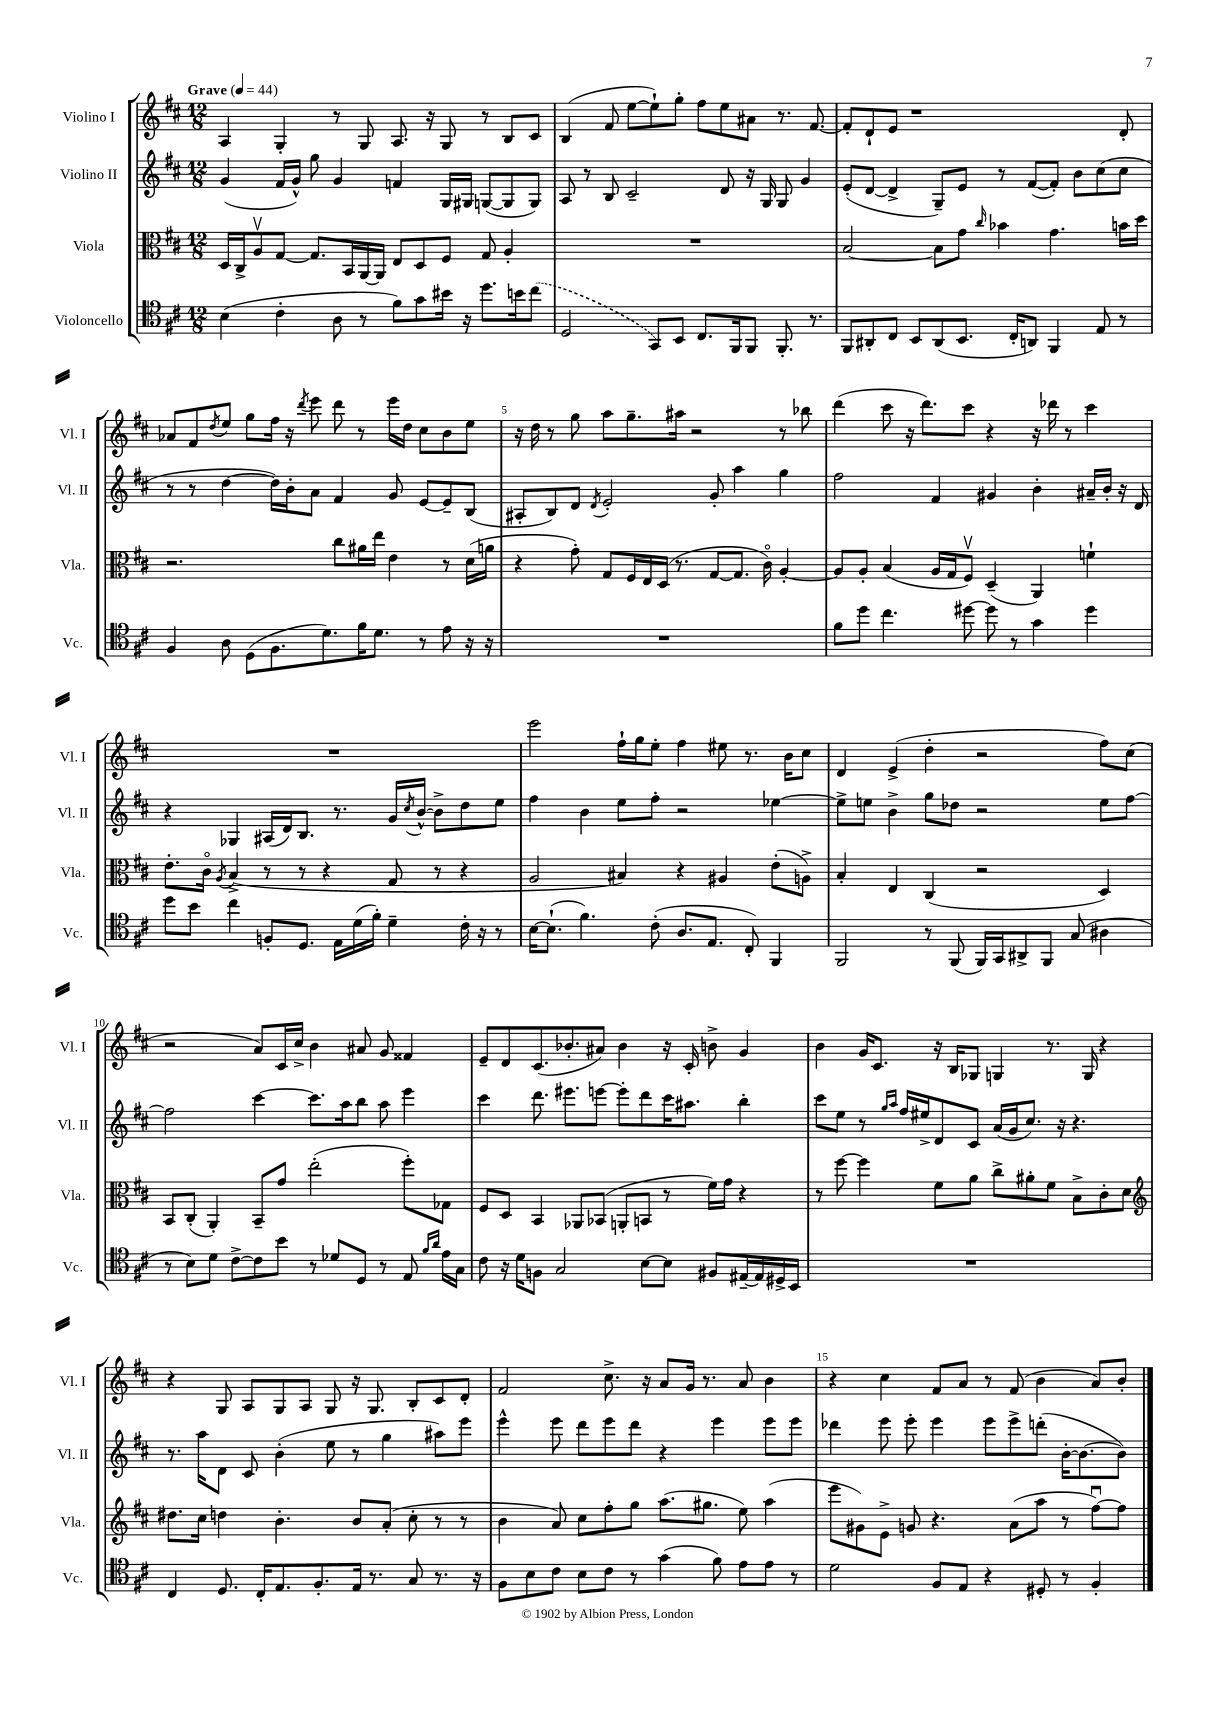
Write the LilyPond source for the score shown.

<<
\new StaffGroup <<
\new Staff = "s0" \with { instrumentName = "Violino I" shortInstrumentName = "Vl. I" } {
    \clef treble \key d \major \numericTimeSignature \time 12/8 \tempo "Grave" 4 = 44
    a4 g4-. r8 g8 a8. r16 g8 r8 b8 cis'8 |
    b4( fis'8 e''8~ e''8-!) g''8-. fis''8 e''8 ais'8 r8. fis'8.~ |
    fis'8-. d'8-! e'8 r1 d'8-. |
    aes'8 fis'8 \acciaccatura { d''8 } e''8 g''8 fis''16 r16 \acciaccatura { d'''8 } e'''8 d'''8 r8 e'''16 d''16 cis''8 b'8 e''8 |
    r16 d''16 r8 g''8 a''8 g''8.-- ais''16 r2 r8 bes''8 |
    d'''4( cis'''8 r16 d'''8.) cis'''8 r4 r16 des'''16 r8 cis'''4 |
    R1. |
    e'''2 fis''16-! g''16 e''8-. fis''4 eis''8 r8. b'16 cis''8 |
    d'4 e'4->( d''4-. r2 fis''8) cis''8( |
    r2 a'8) cis'16 cis''16-> b'4 ais'8 g'8 fisis'4 |
    e'8-- d'8 cis'8.( bes'8.-. ais'8) bes'4 r16 cis'16-. b'8-> g'4 |
    b'4 g'16 cis'8. r16 b16 ges8 g4 r8. g16 r4 |
    r4 g8 a8 g8 a8 g8 r16 g8. b8-. cis'8 d'8-. |
    fis'2 cis''8.-> r16 a'8 g'16 r8. a'8 b'4 |
    r4 cis''4 fis'8 a'8 r8 fis'8( b'4 a'8) b'8-. \bar "|." |
}
\new Staff = "s1" \with { instrumentName = "Violino II" shortInstrumentName = "Vl. II" } {
    \clef treble \key d \major \numericTimeSignature \time 12/8
    g'4( fis'16 g'16-^) g''8 g'4 f'4 g16 gis16 g8~( g8 g8) |
    a8 r8 b8 cis'2-- d'8 r16 g16 g8 g'4 |
    e'8-.( d'8~ d'4-> g8--) e'8 r8 fis'8~( fis'8-.) b'8 cis''8( cis''8 |
    r8 r8 d''4~ d''16) b'16-. a'8 fis'4 g'8 e'8~ e'8-- b8( |
    ais8-. b8) d'8 \acciaccatura { d'8 } e'2-. g'8-. a''4 g''4 |
    fis''2 fis'4 gis'4 b'4-. ais'16-- b'16-. r16 d'16 |
    r4 ges4 ais16( d'16) b8. r8. g'16 \acciaccatura { cis''8 } b'16~-^ b'8-> d''8 e''8 |
    fis''4 b'4 e''8 fis''8-. r2 ees''4~ |
    ees''8-> e''8 b'4-> g''8 des''8 r2 e''8 fis''8~ |
    fis''2 cis'''4~ cis'''8. a''16 b''8 a''8 e'''4 |
    cis'''4 d'''8. eis'''8. e'''8~ e'''8-. d'''8 cis'''16 ais''8. b''4-. |
    cis'''8 e''8 r8 \grace { g''16 a''16 } fis''16 eis''16-> d'8 cis'8 a'16( g'16 cis''8.) r16 r4. |
    r8. a''16 d'8 cis'8 b'4-.( e''8 r8 g''4 ais''8) e'''8 |
    e'''4-^ e'''8 d'''8 e'''8 d'''8 r4 e'''4 e'''8 e'''8 |
    des'''4 e'''8 e'''8-. e'''4 e'''8 e'''8-> d'''8-.( b'16~-. b'8.~ b'8) \bar "|." |
}
\new Staff = "s2" \with { instrumentName = "Viola" shortInstrumentName = "Vla." } {
    \clef alto \key d \major \numericTimeSignature \time 12/8
    d16 cis16-> a8\upbow g8~ g8. b,16 a,16~ a,16 e8 d8 fis8 g8 a4-. |
    R1. |
    b2~ b8 g'8 \grace { cis''16 } bes'4 g'4. b'16 d''16 |
    r2. cis''8 ais'16 e''16 e'4 r8 d'16( a'16 |
    r4 g'8-.) g8 fis16 e16 d16( r8. g8~ g8. cis'16\flageolet) a4~-. |
    a8 a8-. b4( a16 g16 fis8\upbow) d4--( a,4) f'4-! |
    e'8.-. cis'16\flageolet \acciaccatura { a8 } b4->( r8 r8 r4 g8 r8 r4 |
    a2 bis4) r4 ais4 e'8-.( a8->) |
    b4-. e4 cis4( r2 d4) |
    b,8 cis8-.( a,4-.) b,8-- g'8 e''2-.( fis''8-.) ges8 |
    fis8 d8 b,4 aes,8 bes,8( a,8-. b,8 r8 fis'16) g'16 r4 |
    r8 fis''8~ fis''4 fis'8 a'8 cis''8-> ais'8-. fis'8 b8-> cis'8-. d'8 |
    \clef treble dis''8. cis''16 d''4 b'4.-. b'8 a'8-.( cis''8-. r8 r8 |
    b'4 a'8) cis''8 fis''8-. g''8 a''8.( gis''8. e''8) a''4( |
    e'''8 gis'8) e'8-> g'8 r4. a'8( a''8 r8 fis''8~\downbow) fis''8 \bar "|." |
}
\new Staff = "s3" \with { instrumentName = "Violoncello" shortInstrumentName = "Vc." } {
    \clef tenor \key d \major \numericTimeSignature \time 12/8
    b4( cis'4-. a8 r8 fis'8) g'8 bis'16 r16 d''8. b'16 \once \slurDashed cis''8( |
    d2 g,8) b,8 cis8. fis,16 fis,8 fis,8.-. r8. |
    fis,8 ais,8-. cis8 b,8 ais,8( b,8. cis16-. a,8) fis,4 e8 r8 |
    fis4 a8 d8( fis8. d'8.) fis'16 d'8. r8 e'8 r16 r16 |
    R1. |
    fis'8 d''8 cis''4. dis''8~ dis''8 r8 g'4 dis''4 |
    d''8 b'8 cis''4 f8-. d8. e16 d'16( fis'16-.) d'4-- cis'16-. r16 r8 |
    b16~ b8.-!( fis'4.) cis'8-.( a8. e8. cis8-.) fis,4 |
    fis,2 r8 fis,8( fis,16) g,16 ais,8-> fis,8 g8( ais4 |
    r8 b8) d'8 cis'8~-> cis'8 b'8 r8 des'8 d8 r8 e8 \grace { fis'16 a'16 } e'16 g16 |
    cis'8 r16 d'16 f8 g2 b8~ b8 fis8 eis16~-- eis16 dis16-> b,16 |
    R1. |
    cis4 d8. cis16-. e8. fis8.-. e16 r8. g8 r8. r16 |
    fis8 b8 cis'8 b8 cis'8 r8 g'4( fis'8) e'8 e'8 r8 |
    d'2 fis8 e8 r4 dis8-. r8 fis4-. \bar "|." |
}
>>
>>
\layout { \context { \Score \override BarNumber.break-visibility = ##(#f #t #t) barNumberVisibility = #(every-nth-bar-number-visible 5) } }
